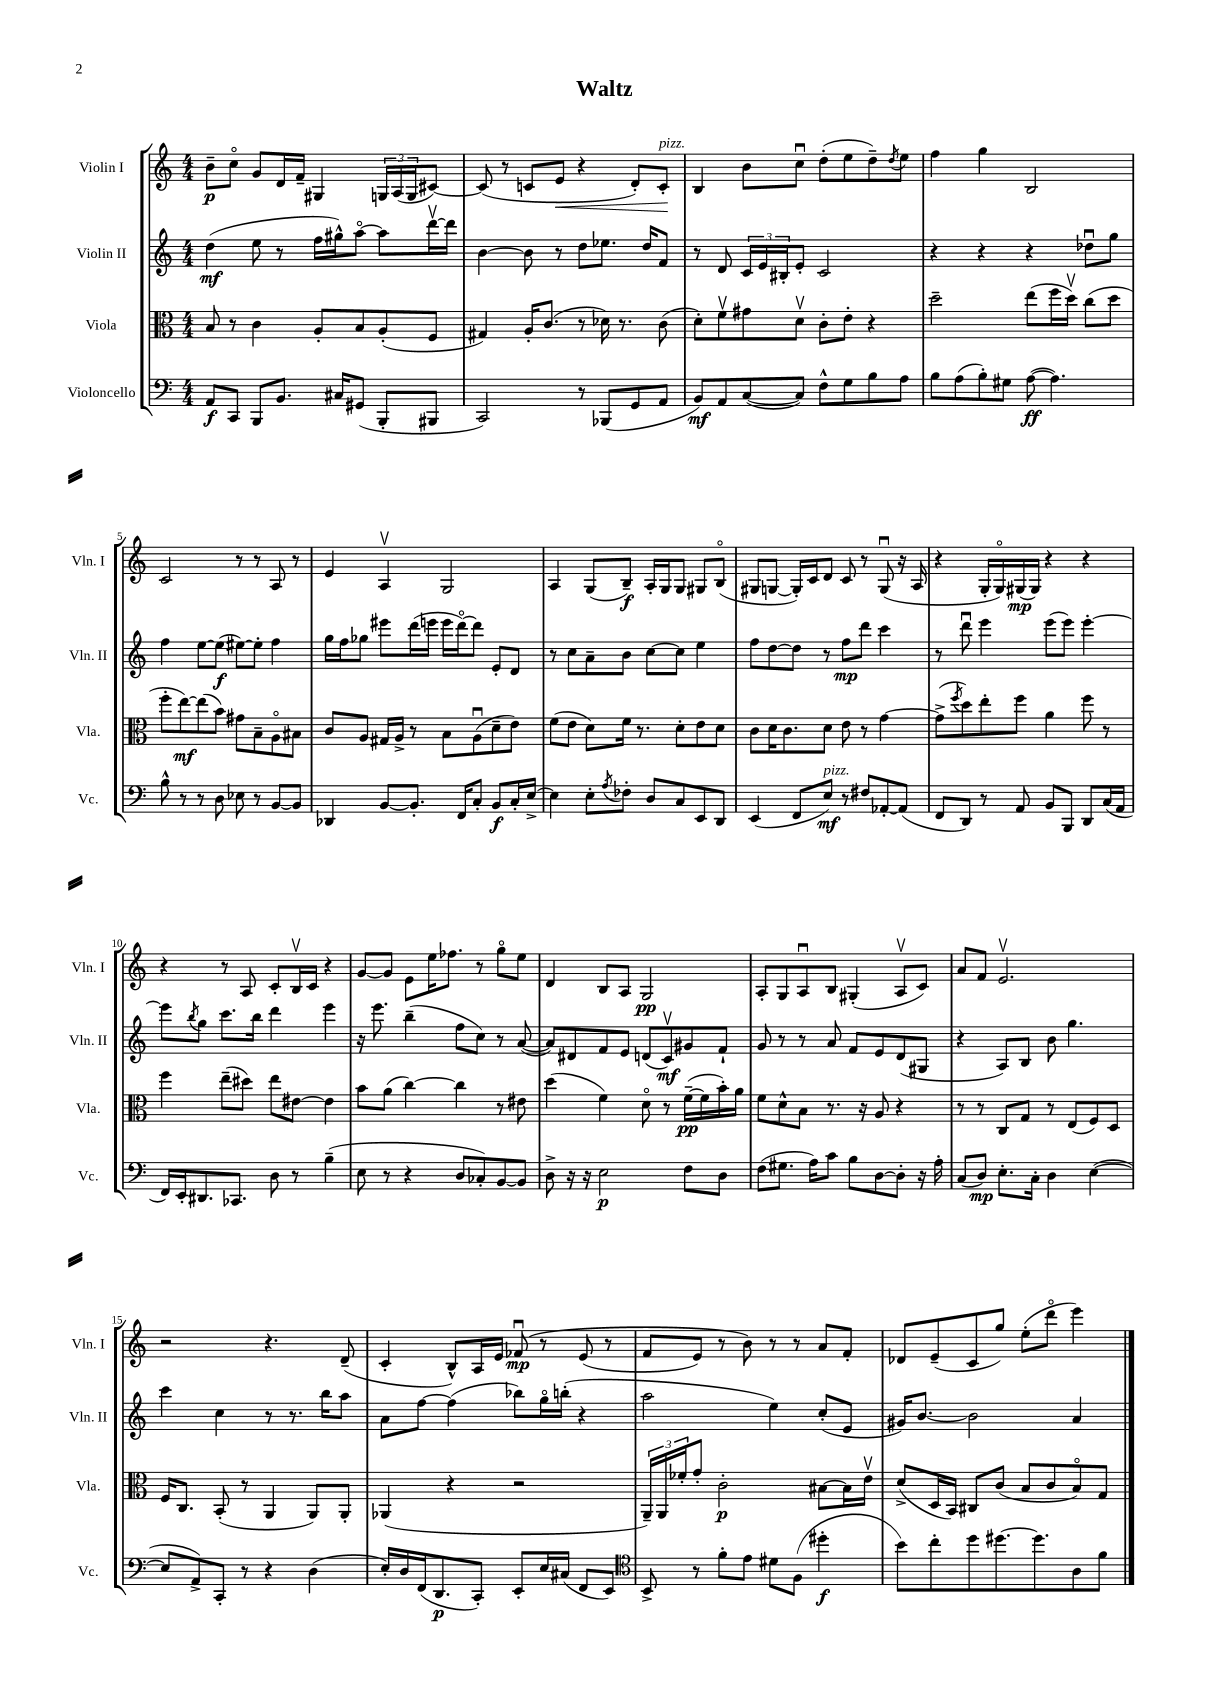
\header { title = "Waltz" }
<<
\new StaffGroup <<
\new Staff = "s0" \with { instrumentName = "Violin I" shortInstrumentName = "Vln. I" } {
    \clef treble \key c \major \numericTimeSignature \time 4/4
    b'8--\p c''8\flageolet g'8 d'16 f'16-- gis4 \tuplet 3/2 { g16 a16( g16 } cis'8~) |
    cis'8( r8 c'8 e'8\< r4 d'8-.) c'8-.\!^\markup { \italic "pizz." } |
    b4 b'8 c''8\downbow d''8-.( e''8 d''8--) \acciaccatura { d''8 } e''8 |
    f''4 g''4 b2 |
    c'2 r8 r8 a8 r8 |
    e'4 a4\upbow g2 |
    a4 g8( b8--\f) a16-. g16 g8 gis8 b8\flageolet( |
    gis8 g8~ g16-.) c'16 d'8 c'8 r8 g8\downbow( r16 a16 |
    r4 g16-. g16\flageolet) gis16\mp( gis16) r4 r4 |
    r4 r8 a8 c'8-. b16\upbow c'16 r4 |
    g'8~ g'8 e'8 e''16 fes''8. r8 g''8\flageolet e''8 |
    d'4 b8 a8 g2\pp |
    a8-. g8 a8\downbow b8 gis4-.( a8\upbow c'8) |
    a'8 f'8 e'2.\upbow |
    r2 r4. d'8--( |
    c'4-. b8-^) a16 e'16 fes'8\downbow\mp\( r8 e'8( r8 |
    f'8 e'8) r8 b'8\) r8 r8 a'8 f'8-. |
    des'8 e'8--( c'8 g''8) e''8-.( d'''8\flageolet e'''4) \bar "|." |
}
\new Staff = "s1" \with { instrumentName = "Violin II" shortInstrumentName = "Vln. II" } {
    \clef treble \key c \major \numericTimeSignature \time 4/4
    d''4\mf( e''8 r8 f''16 gis''16-^) a''8~\flageolet a''8 d'''16~\upbow d'''16 |
    b'4~ b'8 r8 d''8 ees''8. d''16 f'8 |
    r8 d'8 \tuplet 3/2 { c'16 e'16 bis16-. } e'8-. c'2 |
    r4 r4 r4 des''8\downbow g''8 |
    f''4 e''8~ e''8\f( eis''8~) eis''8-. f''4 |
    g''16 f''16 ges''8 eis'''8 d'''16( e'''16 e'''16 d'''16~\flageolet) d'''8 e'8-. d'8 |
    r8 c''8 a'8-- b'8 c''8~ c''8 e''4 |
    f''8 d''8~ d''8 r8 f''8\mp d'''8 c'''4 |
    r8 d'''8\downbow e'''4 e'''8( e'''8) e'''4~-. |
    e'''8 \acciaccatura { b''8 } g''8 c'''8. b''16 d'''4 e'''4 |
    r16 e'''8. b''4--( f''8 c''8) r8 a'8~( |
    a'8) dis'8 f'8 e'8 d'8( c'8\upbow\mf) gis'8 f'8-! |
    g'8 r8 r8 a'8 f'8 e'8 d'8( gis8 |
    r4 a8) b8 b'8 g''4. |
    c'''4 c''4 r8 r8. b''16 a''8 |
    a'8 f''8~ f''4( bes''8) g''16\flageolet b''16-.( r4 |
    a''2 e''4) c''8-.( e'8 |
    gis'16) b'8.~ b'2 a'4 \bar "|." |
}
\new Staff = "s2" \with { instrumentName = "Viola" shortInstrumentName = "Vla." } {
    \clef alto \key c \major \numericTimeSignature \time 4/4
    b8 r8 c'4 a8-. b8 a8-.( f8 |
    gis4) a16-. c'8.( r8 des'16) r8. c'8( |
    d'8-.) f'8\upbow gis'8 d'8\upbow c'8-. e'8-. r4 |
    d''2-- e''8( f''16 d''16\upbow) c''8( d''8 |
    f''8-. e''8~\mf) e''8( b'8) gis'8 b8-- a8\flageolet bis8 |
    c'8 a8 gis16 a16-> r8 b8 a8\downbow( d'8-- e'8) |
    f'8( e'8 d'8) f'16 r8. d'8-. e'8 d'8 |
    c'8 d'16 c'8. d'8 e'8 r8 g'4~ |
    g'8->( \acciaccatura { f''8 } d''8) e''8-. f''8 a'4 f''8 r8 |
    f''4 e''8--( dis''8) e''8 eis'8~ eis'4 |
    b'8 a'8( c''4~) c''4 r8 eis'8 |
    d''4( f'4) d'8\flageolet r8 f'16~--\pp( f'16 b'16-.) a'16 |
    f'8 d'8-^ b8 r8. r16 a8 r4 |
    r8 r8 c8 g8 r8 e8( f8) d8 |
    f16 c8. b,8-.( r8 a,4 a,8) a,8-. |
    aes,4( r4 r2 |
    \tuplet 3/2 { a,16--) a,16 fes'16-. } g'8-. c'2-.\p bis8~ bis16 e'16\upbow |
    d'8->( d16 b,16) cis8 c'8( b8 c'8 b8\flageolet) g8 \bar "|." |
}
\new Staff = "s3" \with { instrumentName = "Violoncello" shortInstrumentName = "Vc." } {
    \clef bass \key c \major \numericTimeSignature \time 4/4
    a,8\f c,8 b,,8 b,8. cis16 gis,8( b,,8-. bis,,8 |
    c,2) r8 bes,,8( g,8 a,8 |
    b,8\mf) a,8 c8~( c8) f8-^ g8 b8 a8 |
    b8 a8( b8-.) gis8 a8~\ff( a4.) |
    b8-^ r8 r8 d8 ees8 r8 b,8~ b,8 |
    des,4 b,8~ b,8.-. f,16 c8-. b,8\f c16-. e16~-> |
    e4 e8-. \acciaccatura { a8 } fes8-. d8 c8 e,8 d,8 |
    e,4( f,8 e8\mf^\markup { \italic "pizz." }) r8 fis8 aes,8~-. aes,8( |
    f,8 d,8) r8 a,8 b,8 b,,8 d,8 c16( a,16 |
    f,16) e,16-. dis,8. ces,8. d8 r8 b4--( |
    e8 r8 r4 d8 ces8-.) b,8~ b,8 |
    d8-> r16 r16 e2\p f8 d8 |
    f8( gis8. a16) c'8 b8 d8~ d8-. r16 a16-. |
    c8( d8\mp) e8.-. c16-. d4 e4~( |
    e8 a,8->) c,8-. r8 r4 d4( |
    e16-.) d16 f,16( d,8.\p c,8-.) e,8-. e16 cis16( f,8 e,8) |
    \clef tenor b,8-> r8 f'8-. e'8 dis'8 f8( dis''4-.\f |
    b'8) c''8-. d''8 dis''8.~ dis''8. a8 f'8 \bar "|." |
}
>>
>>
